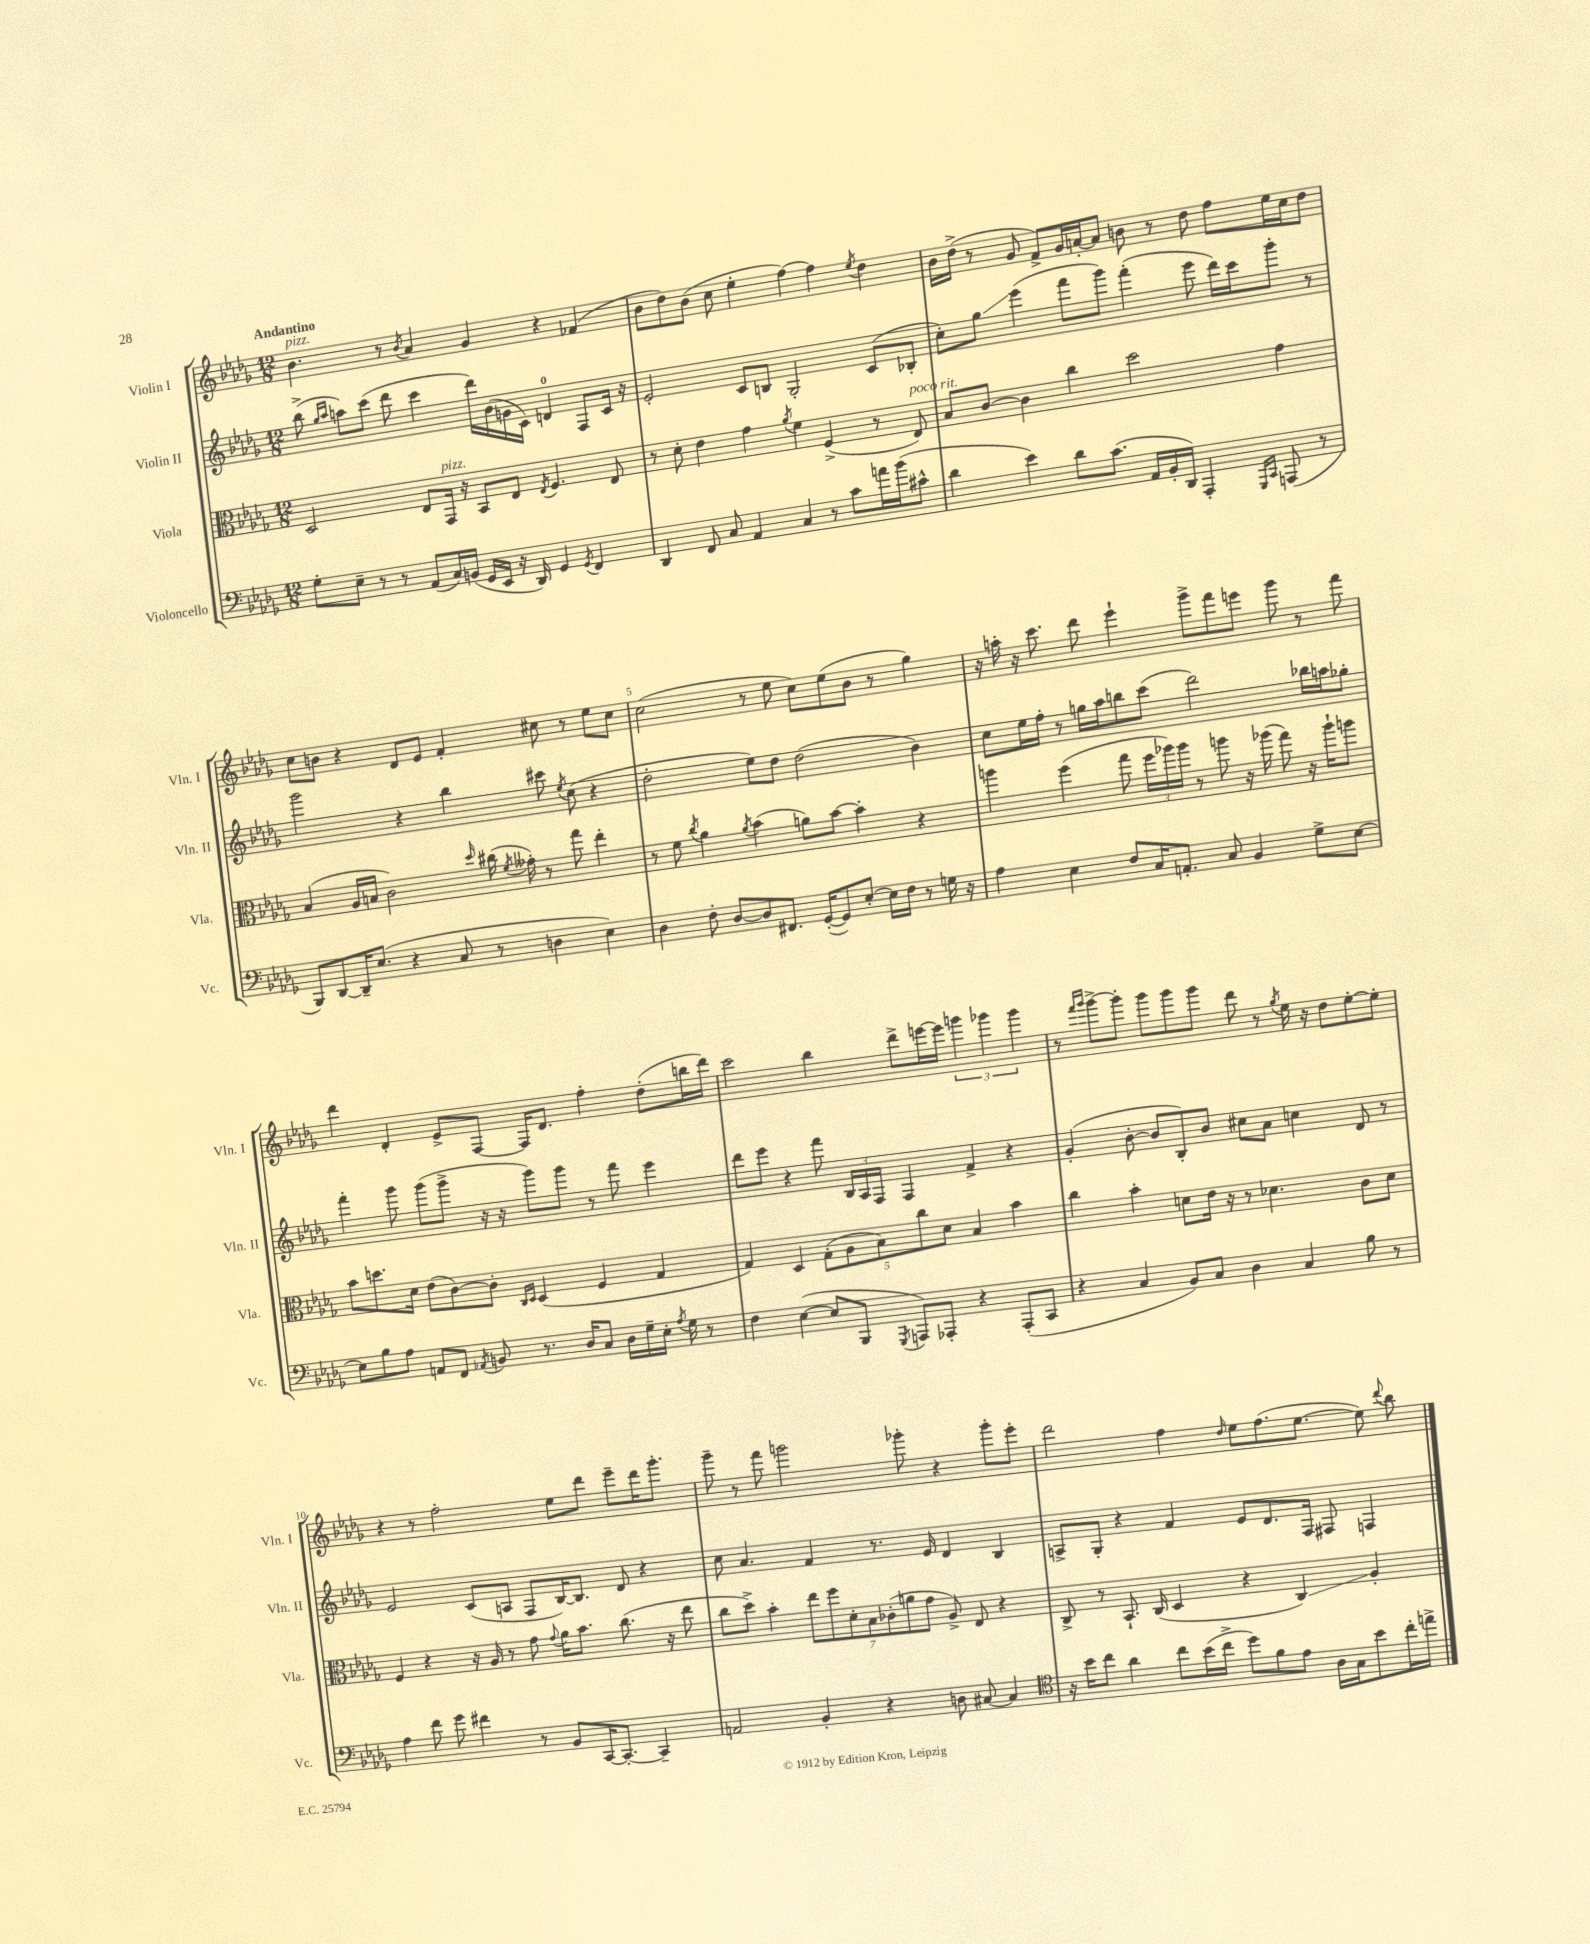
<<
\new StaffGroup <<
\new Staff = "s0" \with { instrumentName = "Violin I" shortInstrumentName = "Vln. I" } {
    \clef treble \key des \major \numericTimeSignature \time 12/8 \tempo "Andantino"
    \autoBeamOff bes'4.^\markup { \italic "pizz." } r8 \acciaccatura { bes'8 } aes'4 ges'4 r4 fes'4( |
    bes'8[ des''8) bes'8]( c''8 ees''4-. f''4~) f''4 \acciaccatura { ees''8 } des''4 |
    bes'16[ des''16]->( r8 ges'8 f'8[->) ges'16 a'16~-. a'8] b'8 r8 des''8 f''8[ ees''16 c''16 des''8] |
    c''8[ b'8] r4 des'8[ ees'8] f'4-. cis''8 r8 ees''8[ cis''8] |
    c''2( r8 ees''8 c''8[) ees''8( bes'8] r8 ges''4) |
    r16 a''16-. r16 c'''8. des'''8 ees'''4-! ges'''8[-> f'''8 e'''8] ges'''8 r8 f'''8 |
    des'''4 des'4-. ees'8[-> f8]~ f16[ des'8.] f''4-. des''8[-.( b''16 des'''16]) |
    c'''2 bes''4 des'''8[-> e'''16~ e'''16] \tuplet 3/2 { g'''4 ges'''4 ges'''4 } |
    r8 \grace { f'''16[ ges'''16] } ges'''8[~-> ges'''8]-. ges'''8[ ges'''8 ges'''8] des'''8 r8 \acciaccatura { ges''8 } ees''16 r16 des''8[ ees''8~-. ees''8]-. |
    r4 r8 f''2-. ees''8[ des'''8] ees'''8[-- des'''16 ges'''8.]-. |
    ges'''8-- r8 f'''8 g'''2 ges'''8-. r4 ges'''8[-. ees'''8]-. |
    des'''2 f''4 \grace { des''16 } ees''8[ f''8.( ees''8.]~ ees''8) \appoggiatura { des'''8 } bes''8 \bar "|." |
}
\new Staff = "s1" \with { instrumentName = "Violin II" shortInstrumentName = "Vln. II" } {
    \clef treble \key des \major \numericTimeSignature \time 12/8
    \autoBeamOff bes''8->( \grace { ges''16[ aes''16] } a''8[) c'''8]( des'''8 c'''4 des'''16[) bes'16( g'16 c'16]) d'4-0 f8[ c'16] r16 |
    ees'2-. c'8[ b8] ges2-. c'8[( bes8]-. |
    c''8[-.) ges''8]\glissando ees'''4( f'''8[ ges'''8]) f'''4-.( ees'''8 des'''16[) c'''16 ges'''8]-. r8 |
    ges'''2 r4 bes''4 cis'''8 \acciaccatura { ees''8 } c''8( r4 |
    des''2-. ees''8[) des''8] des''2( bes'4) |
    c''8[ ees''16 f''16]-. r8 g''16[ aes''16 b''8 c'''8]( des'''2) bes''16[ a''16 ges''8]-. |
    f'''4-. ges'''8 ges'''8[( ges'''8]-> r16 r16 ges'''8[) ges'''8] r8 f'''8 ees'''4 |
    des'''8[ ees'''8] r4 f'''8 \tuplet 3/2 { bes16[ aes16 f16] } f4 f'4-> r4 |
    ges'4-.( bes'8~-. bes'8[ bes8-.) bes'8] cis''8[ aes'8] c''4 des'8 r8 |
    ees'2 c'8[( a8] f8[ bes16~) bes8.] des'8 r4 |
    c''8 aes'4. f'4 r8. ees'16 des'4 bes4 |
    a8[-> ges8]-. r4 f'4 ees'8[ des'8. f16] fis8 f4 \bar "|." |
}
\new Staff = "s2" \with { instrumentName = "Viola" shortInstrumentName = "Vla." } {
    \clef alto \key des \major \numericTimeSignature \time 12/8
    \autoBeamOff des2 ees8[ ges,16]^\markup { \italic "pizz." } r16 bes,8[ ees8] \acciaccatura { ees8 } f4. ees8 |
    r8 des'8-. ees'4 ges'4 \acciaccatura { aes'8 } f'4 f4->( r8 ees8^\markup { \italic "poco rit." }) |
    bes8[ c'8]~ c'4 c''4 des''2 ges'4 |
    bes4( aes16[ b16] c'2) \grace { des''16 } cis''16( \acciaccatura { f'8 } geses'16-.) r8 ges''8 ees''4-. |
    r8 f'8 \acciaccatura { c''8 } aes'4 \acciaccatura { aes'8 } bes'4( a'8[) bes'8]~ bes'4-. r4 |
    a''4 f''4( ges''8 \tuplet 3/2 { f''16[ aes''16) aes''16] } r8 a''8 r16 aes''16( ges''8) r16 aes''16[-! a''8] |
    bes'8[ d''8. des'16] ees'8[( c'8~) c'8]-. \grace { c16[ des16] } des4( f4 ges4 |
    ges4) des4 \tuplet 5/4 { ges8[-.( aes8 bes8) c''8 des'8] } bes4 bes'4 |
    c''4 bes'4-. d'8[ ees'16] r16 r8 des'4. c'8[ des'8] |
    f4 r4 r16 aes16 r8 ges'8 \appoggiatura { ges'8 } aes'16[ bes'8.] c''8.( r16 ees''8 |
    c''8[ des''8]->) bes'4-. \tuplet 7/4 { ees''8[ f''8 des'8-. bes8 ces'8-.( a'8 ges'8] } aes8->) ees8 r4 |
    c8-> r8 bes,8.-! c16( des4 r4 c4\glissando) aes4-. \bar "|." |
}
\new Staff = "s3" \with { instrumentName = "Violoncello" shortInstrumentName = "Vc." } {
    \clef bass \key des \major \numericTimeSignature \time 12/8
    \autoBeamOff ges8[-. ees8]-- r8 r8 aes,8[( c16) b,16]( ges,16[ ees,16] r16 des,16) ges,4 \acciaccatura { ges,8 } f,4 |
    des,4 f,8 c8 aes,4 c4 r8 c'8[ a'16 bes'16( cis'8]-^ |
    des'4 ees'4) des'8[ c'8.]( aes,16[ bes,16-. des,16]) aes,,4-. \grace { ges,,16[ c,16] } a,,8( r8 |
    bes,,8[) des,8~ des,16-- ees8.]( r4 c8 r8 d4 ees4) |
    des4 f8-. des8[~ des8 fis,8.] ges,16[~-.( ges,8) ees8]~-. ees16[ f16] r8 g16 r16 |
    aes4 ees4 f8[ c16 a,8.]-. c8 bes,4 ges8[-> ees8]~ |
    ees8[ bes8 aes8] a,8[ f,8] \acciaccatura { aes,8 } b,8 r8. des16[ c8] des16[ ges16-- ees16]-. \acciaccatura { aes8 } ges16 r8 |
    f4 ees4~( ees8[ bes,,8] \acciaccatura { ges,,8 } a,,8[) aes,,8]-. r4 aes,,8[-.( c,8] |
    r4 c4 bes,8[) c8] des4 c4 bes8 r8 |
    aes4 f'8 ges'8 fis'4 r8 bes,8[ c,16~ c,8.]~-. c,4-- |
    a,2 bes,4-. r4 d8 cis8~ cis4 |
    \clef tenor r16 bes'16[ c''8] aes'4 c''8[ bes'16( c''16]-> des''8[) f'8 ees'8] aes16[ ges16 bes'8 c''16-. e''16]-> \bar "|." |
}
>>
>>
\layout { \context { \Score \override BarNumber.break-visibility = ##(#f #t #t) barNumberVisibility = #(every-nth-bar-number-visible 5) } }
